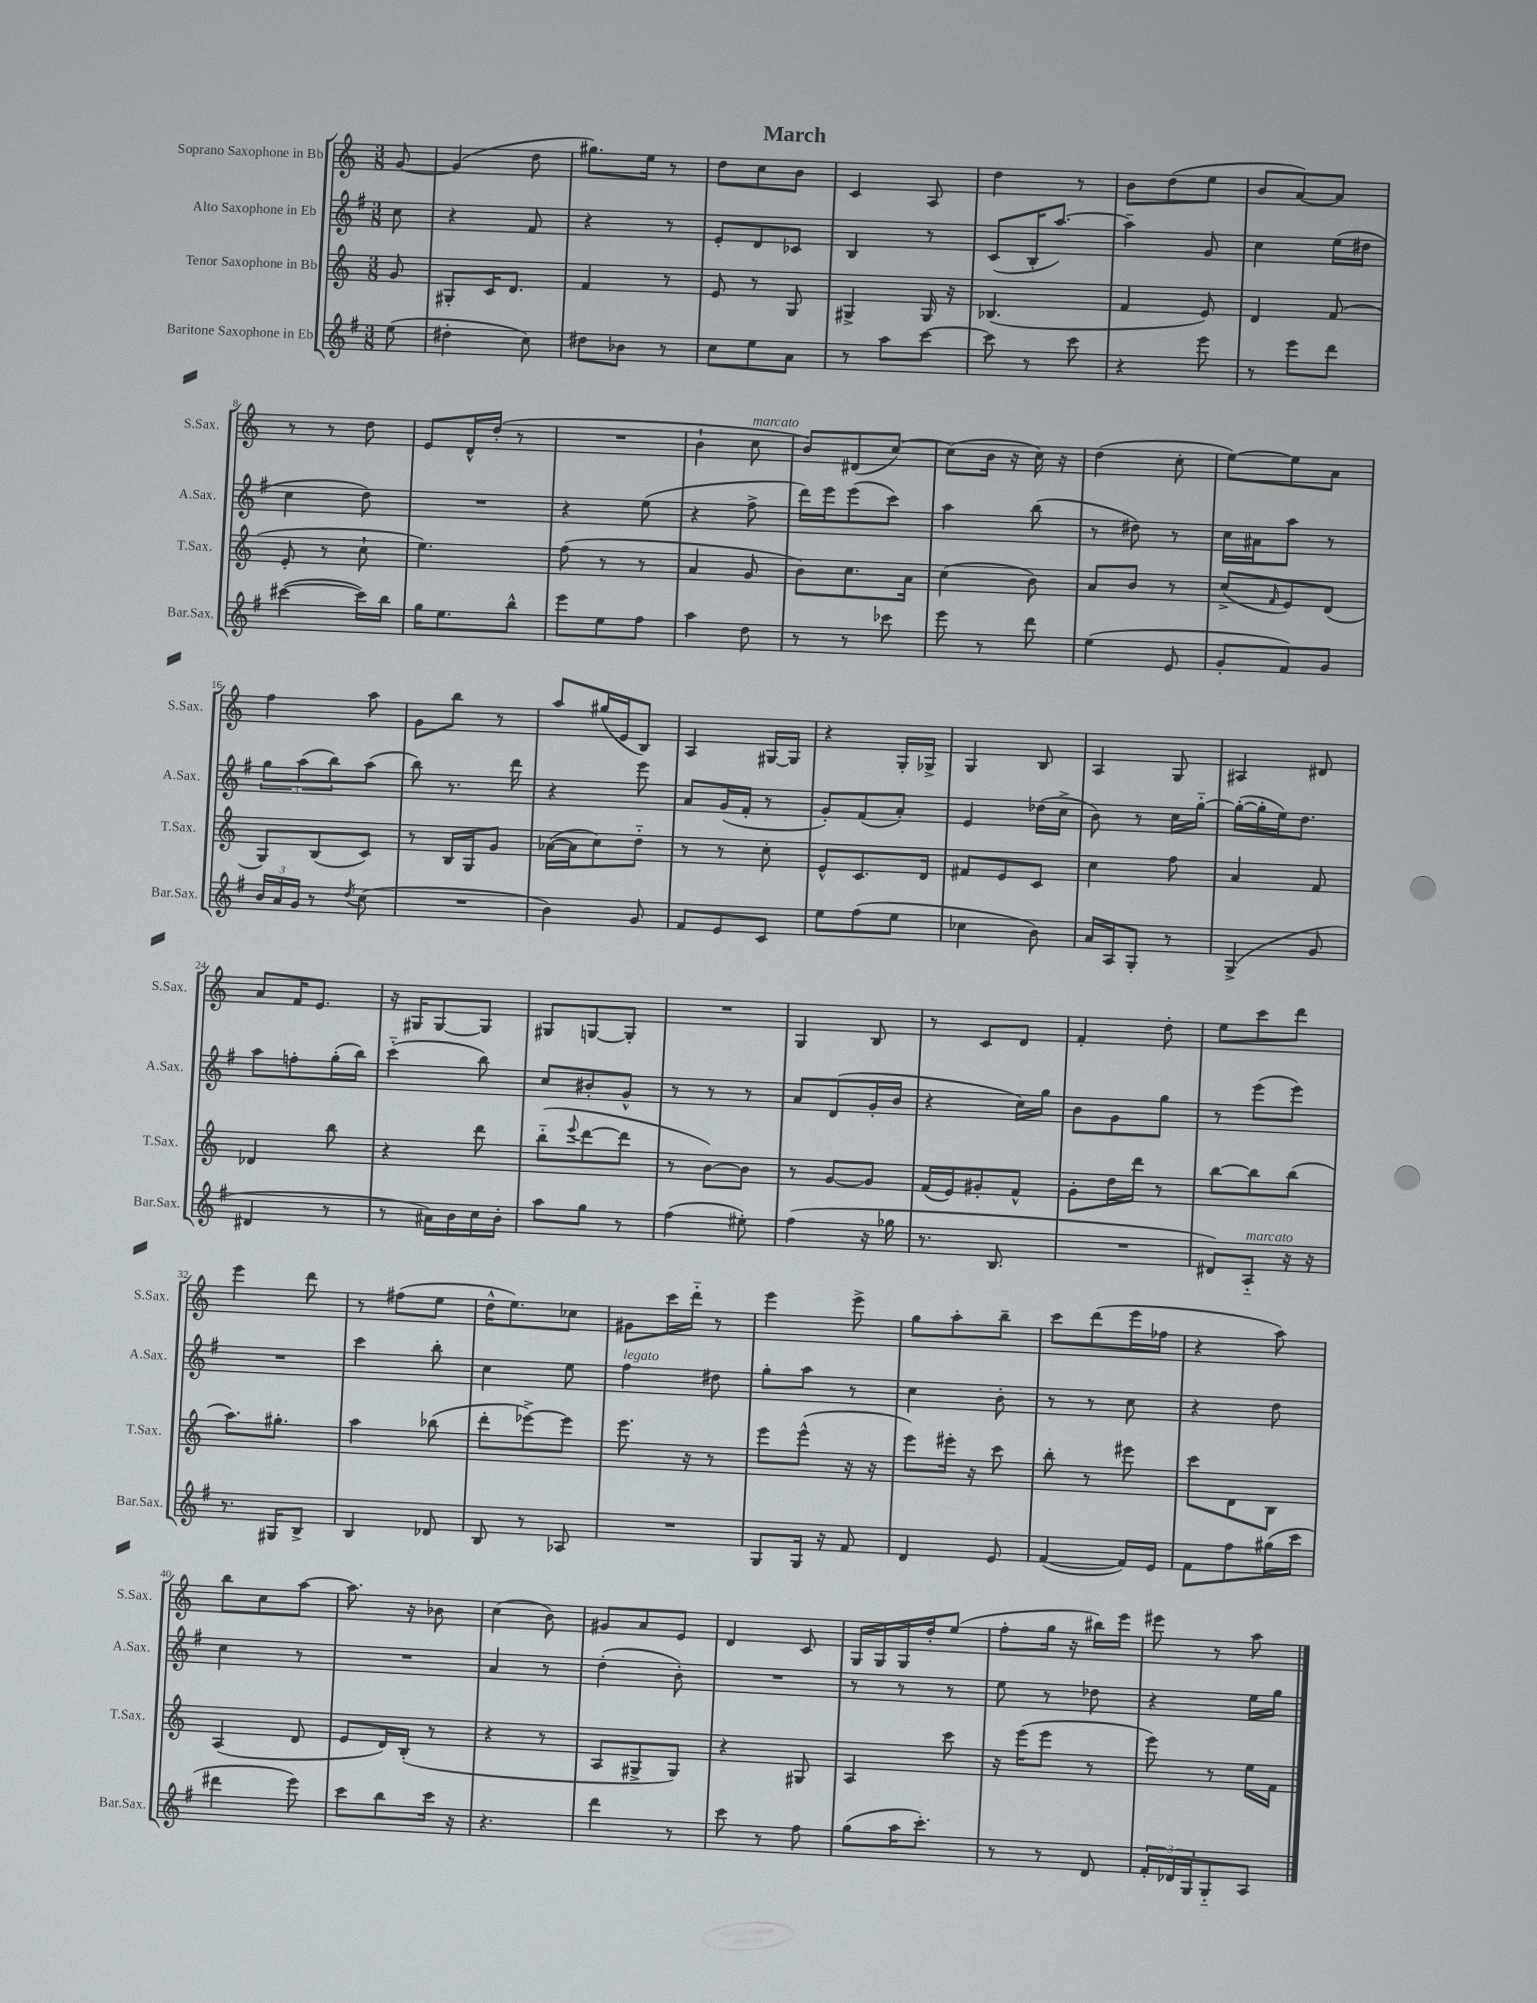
\header { title = "March" }
<<
\new StaffGroup <<
\new Staff = "s0" \with { instrumentName = "Soprano Saxophone in Bb" shortInstrumentName = "S.Sax." } {
    \clef treble \key c \major \numericTimeSignature \time 3/8 \partial 8
    g'8~ |
    g'4( d''8 |
    gis''8.) e''16 r8 |
    d''8 c''8 b'8 |
    c'4 a8 |
    d''4 r8 |
    b'8 d''8( e''8 |
    b'8 a'8~) a'8 |
    r8 r8 d''8 |
    e'8 d'16-^ d''16-.( r8 |
    R4. |
    b'4-! c''8^\markup { \italic "marcato" } |
    b'8) dis'8( c''8~) |
    c''8( b'16 r16 c''16) r16 |
    d''4( c''8-. |
    e''8~) e''8 a'8 |
    f''4 a''8 |
    g'8 b''8 r8 |
    a''8 gis''16( e'16 b8) |
    a4 gis16~ gis16 |
    r4 g16-. ges16-> |
    g4 b8 |
    a4 g8 |
    ais4 dis'8 |
    a'8 f'16 e'8. |
    r16 gis16 gis8~ gis8 |
    gis8 g8~ g8-. |
    R4. |
    g4 b8 |
    r8 c'8 d'8 |
    f'4-. d''8-. |
    e''8 c'''8 d'''8 |
    e'''4 d'''8 |
    r8 fis''8( e''8 |
    d''16-^ e''8.) ces''8 |
    gis'8 c'''16 d'''16-_ r8 |
    e'''4 e'''8-> |
    g''8 a''8-. b''8-- |
    c'''8 d'''8( e'''16 fes''16 |
    r4 a''8) |
    b''8 c''8 a''8~ |
    a''8. r16 bes'8 |
    c''4( b'8) |
    gis'8 a'8 e'8 |
    d'4 c'8 |
    g16 g16 g16 d''16-. e''8( |
    f''8-. g''16 r16 bis''16) e'''16 |
    eis'''8 r8 a''8 \bar "|." |
}
\new Staff = "s1" \with { instrumentName = "Alto Saxophone in Eb" shortInstrumentName = "A.Sax." } {
    \clef treble \key g \major \numericTimeSignature \time 3/8 \partial 8
    c''8 |
    r4 fis'8 |
    r4 r8 |
    e'8-. d'8 ces'8 |
    b4 r8 |
    c'8( b16-. a''8.~) |
    a''4-- g'8 |
    c''4 e''16( dis''16 |
    c''4 d''8) |
    R4. |
    r4 e''8( |
    r4 fis''8-> |
    d'''16) e'''16 e'''8( c'''8) |
    a''4 b''8( |
    r8 dis''8) r8 |
    c''16 ais'16 a''8 r8 |
    \tuplet 3/2 { g''8 a''8( b''8) } a''8( |
    b''8) r8. d'''16 |
    r4 e'''8 |
    a'8 g'16( fis'16-. r8 |
    g'8-.) fis'8( a'8-.) |
    e'4 des''16( c''16-> |
    b'8) r8 c''16 g''16~-_ |
    g''16~-.( g''16-. e''16) d''8. |
    a''8 f''8-. g''16-.( b''16) |
    c'''4-_( b''8) |
    c''8 bis'8-. g'8-^ |
    r8 r8 r8 |
    a'8 d'8( g'16-. b'16 |
    r4 c''16) g''16 |
    b'8 g'8 g''8 |
    r8 e'''8( e'''8) |
    R4. |
    c'''4 b''8-. |
    c''4 e''8 |
    fis''4^\markup { \italic "legato" } dis''8 |
    g''8-. a''8 r8 |
    c''4 b'8-. |
    r8 r8 c''8 |
    r4 d''8 |
    c''4 r8 |
    R4. |
    a'4 r8 |
    d''4-.( b'8-.) |
    R4. |
    r8 r8 r8 |
    e''8 r8 des''8 |
    r4 e''16 g''16 \bar "|." |
}
\new Staff = "s2" \with { instrumentName = "Tenor Saxophone in Bb" shortInstrumentName = "T.Sax." } {
    \clef treble \key c \major \numericTimeSignature \time 3/8 \partial 8
    g'8 |
    gis8-. c'16 d'8. |
    f'4 r8 |
    e'8 r8 g8 |
    gis4-> gis16 r16 |
    bes4.( |
    f'4 e'8) |
    d'4 f'8( |
    e'8-. r8 c''8-! |
    e''4.) |
    f''8( r8 r8 |
    a'4 g'8 |
    b'8) c''8. a'16 |
    c''4( b'8) |
    a'8 b'8 r8 |
    c''8->( \grace { f'16 } e'8) d'8( |
    g8) b8( c'8) |
    r8 b16 g16 g'8 |
    aes'16~( aes'16 c''8) d''8-_ |
    r8 r8 c''8-. |
    e'8-^ c'8. d'16 |
    fis'8 e'8 c'8 |
    c''4 f''8 |
    a'4 f'8 |
    des'4 b''8 |
    r4 d'''8 |
    b''8-_( \appoggiatura { e'''8 } d'''8~ d'''8 |
    r8 b'8~) b'8 |
    r8 g'8~ g'8 |
    f'16( e'16) gis'8-. f'8-^ |
    g'8-. d''16 d'''16 r8 |
    b''8~ b''8 b''8( |
    a''8.) gis''8.-. |
    a''4 bes''8( |
    d'''8-. ees'''8~->) ees'''8 |
    e'''8. r16 r8 |
    e'''8 e'''8-^( r16 r16 |
    e'''8) eis'''16-. r16 c'''8 |
    b''8-. r8 eis'''8 |
    c'''8 d'8 b8 |
    a4( d'8 |
    e'8 d'16) b16-.( r8 |
    r4 r8 |
    a8 gis8-> gis8) |
    r4 gis8 |
    a4 c'''8 |
    r16 e'''16( e'''8 r8 |
    e'''8) r8 e''16 f'16 \bar "|." |
}
\new Staff = "s3" \with { instrumentName = "Baritone Saxophone in Eb" shortInstrumentName = "Bar.Sax." } {
    \clef treble \key g \major \numericTimeSignature \time 3/8 \partial 8
    e''8( |
    dis''4-. c''8) |
    dis''8 bes'8 r8 |
    c''8 e''8 a'8 |
    r8 a''8 c'''8~ |
    c'''8 r8 c'''8 |
    r4 e'''8 |
    r8 e'''8 d'''8 |
    cis'''4~( cis'''16) b''16 |
    g''16 e''8. b''8-^ |
    e'''8 e''8 fis''8 |
    a''4 d''8 |
    r8 r8 ces'''8 |
    e'''8 r8 d'''8 |
    e''4( e'8 |
    g'8-. fis'8) g'8 |
    \tuplet 3/2 { b'16 a'16 g'16 } r8 \acciaccatura { d''8 } c''8( |
    R4. |
    b'4) g'8 |
    fis'8 e'8 c'8 |
    e''8 fis''8( e''8 |
    ces''4 b'8) |
    a'16 a16 g8-. r8 |
    g4->( g'8 |
    dis'4 r8 |
    r8 ais'16) b'16 c''16 b'16-. |
    a''8 g''8 r8 |
    fis''4( eis''8-.) |
    fis''4( r16 ges''16 |
    r8. b8. |
    R4. |
    dis'8) a8-_^\markup { \italic "marcato" } r16 r16 |
    r8. gis16 b8-> |
    b4 des'8 |
    b8 r8 aes8 |
    R4. |
    g8 g16 r16 fis'8 |
    d'4 e'8 |
    fis'4~( fis'16) e'16 |
    fis'8 fis''8 gis''16( c'''16 |
    dis'''4 e'''8) |
    c'''8 b''8 c'''16 r16 |
    r4. |
    d'''4 r8 |
    c'''8 r8 fis''8 |
    g''8( a''16 c'''8.-.) |
    r8 r8 d'8 |
    \tuplet 3/2 { fis'16-. des'16 g16 } g8-_ a8 \bar "|." |
}
>>
>>
